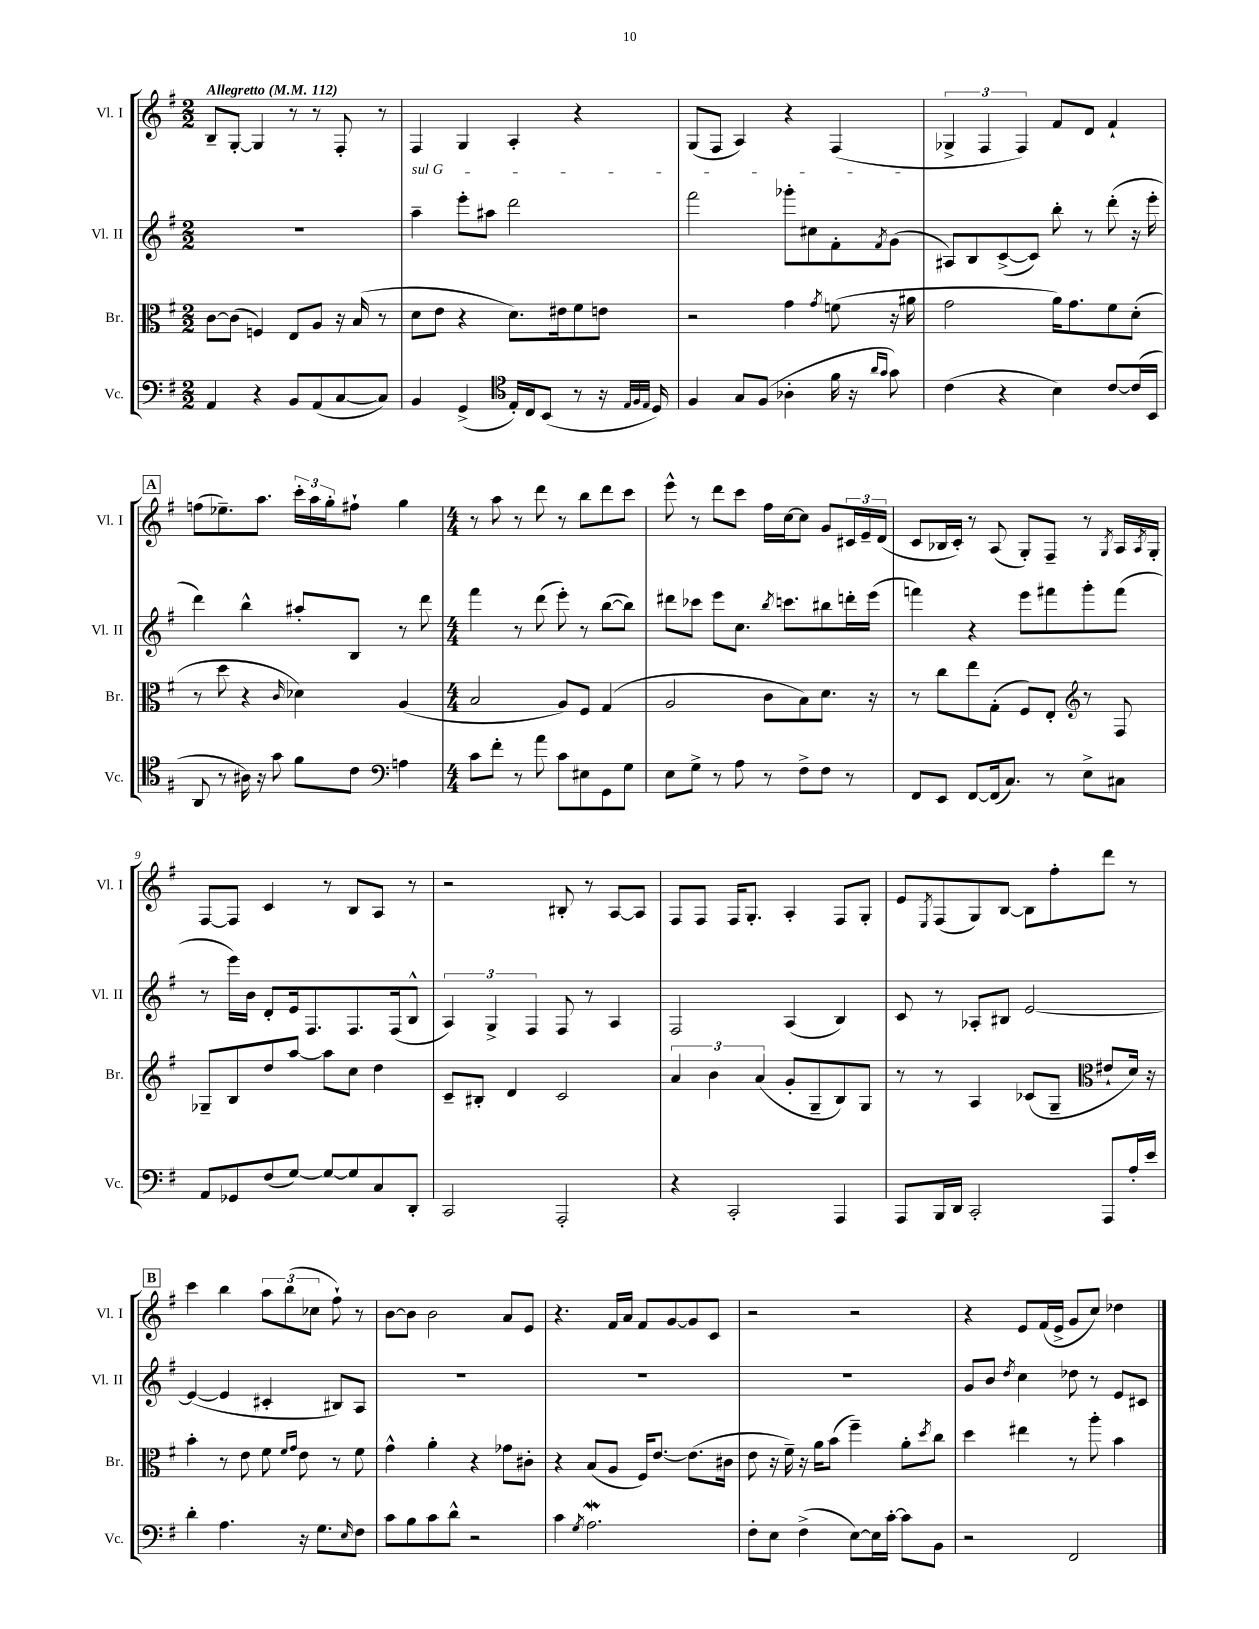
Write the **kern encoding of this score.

**kern	**kern	**kern	**kern
*staff4	*staff3	*staff2	*staff1
*clefF4	*clefC3	*clefG2	*clefG2
*k[f#]	*k[f#]	*k[f#]	*k[f#]
*M2/2	*M2/2	*M2/2	*M2/2
*MM112	*MM112	*MM112	*MM112
4AA	[8c	1r	8B~
.	(8c]	.	[8G'
4r	4F)	.	4G]
8BB	8E	.	8r
(8AA	8A	.	8r
[8C	16r	.	8F#'
.	(16B	.	.
8C])	8r	.	8r
=	=	=	=
4BB	8d	4aa~	4F#
.	8e	.	.
(4GG^	4r	8eee'	4G
.	.	8aa#	.
*clefC4	*	*	*
16E')	8.d)	2ddd	4A'
16C	.	.	.
(8BB	.	.	.
.	16e#	.	.
8r	8f#	.	4r
16r	8e	.	.
32qqE	.	.	.
32qqF#	.	.	.
32qqE	.	.	.
16D)	.	.	.
=	=	=	=
4F#	2r	2fff#	(8G
.	.	.	8F#
8G	.	.	4A)
(8F#	.	.	.
4A-'	4g	8ggg-'	4r
.	.	8cc#	.
.	8qg	.	.
16f#	(8f	8f#'	(4F#
16r	.	.	.
16qqa	.	.	.
16qqg	.	8qf#	.
8g)	16r	(8g	.
.	16a#	.	.
=	=	=	=
(4c	2g	8A#)	6G-^
.	.	8B	.
.	.	.	6F#
4r	.	([8c^	.
.	.	.	6F#)
.	.	8c])	.
4B)	16a)	8bb'	8f#
.	8.g	.	.
.	.	8r	8d
[8c	8f#	(8ddd'	4f#`
(16c]	(8d'	16r	.
16BB	.	16eee'	.
=	=	=	=
8AA	8r	4ddd)	(8ff
8r	8dd	.	8.ee-~)
16A#)	4r	4bb^^	.
16r	.	.	8.aa
8g	.	.	.
.	16qqc	.	.
8f#	4d-)	8aa#'	24ccc'
.	.	.	24aa
.	.	.	24gg'
8c	.	8B	8ff#`
*clefF4	*	*	*
4A	(4A	8r	4gg
.	.	8ddd	.
=	=	=	=
*M4/4	*M4/4	*M4/4	*M4/4
8c	2B	4fff#	8r
8f#'	.	.	8aa
8r	.	8r	8r
8a	.	(8ddd	8ddd
8c	8A)	8eee')	8r
8E#	8F#	8r	8bb
8GG	(4G	([8bb	8ddd
8G	.	8bb])	8ccc
=	=	=	=
8E	2A	8ddd#	8eee^^
8G^	.	8ccc-	8r
8r	.	8eee	8ddd
8A	.	8.cc	8ccc
8r	8c	.	16ff#
.	.	8qbb	.
.	.	8.ccc	[16cc
8F#^	8B)	.	8cc]
8F#	8.d	8bb#	8g
8r	.	16ddd'	24c#
.	.	.	24e~
.	16r	(16eee	.
.	.	.	(24d
=	=	=	=
8FF#	8r	4fff)	8c
8EE	8cc	.	16B-
.	.	.	16c')
[8FF#	8ee	4r	8r
(16FF#]	(8G'	.	(8A
8.C)	.	.	.
.	8F#)	8eee	8G')
8r	8E'	8fff#	8F#~
8E^	8r	8ggg'	8r
.	.	.	8qG
8C#	8F#	(8fff#	16A
.	.	.	8qA
.	.	.	16G'
=	=	=	=
*	*clefG2	*	*
8AA	8G-~	8r	[8F#
8GG-	8B	16eee)	8F#]
.	.	16b	.
(8F#	8dd	8d'	4c
[8G)	[8aa	16e	.
.	.	8.F#	.
8G_	8aa]	.	8r
8G]	8cc	8.F#	8B
8C	4dd	.	8A
.	.	(16F#	.
8DD'	.	8B^^	8r
=	=	=	=
2CC	8c~	6A)	2r
.	8B#'	.	.
.	.	6G^	.
.	4d	.	.
.	.	6F#	.
2AAA'	2c	8F#	8B#'
.	.	8r	8r
.	.	4A	[8A
.	.	.	8A]
=	=	=	=
4r	6a	2F#	8F#
.	.	.	8F#
.	6b	.	.
2CC'	.	.	16F#
.	.	.	8.G'
.	(6a	.	.
.	8g'	(4A	4A'
.	8G~	.	.
4AAA	8B)	4B)	8F#
.	8G	.	8G'
=	=	=	=
8AAA	8r	8c	8e
.	.	.	8qE
16BBB	8r	8r	(8F#
16DD	.	.	.
2CC'	4A	8A-'	8G)
.	.	8B#	[8B
.	(8c-	[2e	8B]
.	8G~	.	8ff#'
8AAA	8e#`	.	8ddd
16A'	16d)	.	8r
16e	16r	.	.
=	=	=	=
*	*clefC3	*	*
4d'	4b'	(4e_	4ccc
4.A	8r	4e]	4bb
.	8e	.	.
.	8f#	4c#'	12aa
.	.	.	(12bb
.	16qqf#	.	.
.	16qqg	.	.
16r	8e	.	.
.	.	.	12cc-
8.G	.	.	.
.	8r	8B#)	8ff#`)
16qqE	.	.	.
8F#	8f#	8A	8r
=	=	=	=
8c	4g^^	1r	[8b
8B	.	.	8b]
8c	4a'	.	2b
8d^^	.	.	.
2r	4r	.	.
.	8g-	.	8a
.	8c#'	.	8e
=	=	=	=
4c	4r	1r	4.r
8qG	.	.	.
2.A	(8B	.	.
.	8A	.	16f#
.	.	.	16a
.	16F#)	.	8f#
.	[8.e	.	.
.	.	.	[8g
.	(8.e]	.	8g]
.	.	.	8c
.	16c#	.	.
=	=	=	=
8F#'	8e	1r	2r
8E	16r	.	.
.	16f#~)	.	.
(4F#^	16r	.	.
.	16a	.	.
.	(8b	.	.
[8E)	4ff#~)	.	2r
16E]	.	.	.
[16c'	.	.	.
8c]	8a'	.	.
.	8qdd	.	.
8BB	8cc	.	.
=	=	=	=
2r	4dd	8g	4r
.	.	8b	.
.	.	8qdd	.
.	4ee#	4cc	8e
.	.	.	(16f#
.	.	.	16e^
2FF#	8r	8dd-	8g
.	8aa'	8r	8cc)
.	4b	8e	4dd-
.	.	8c#	.
==	==	==	==
*-	*-	*-	*-
